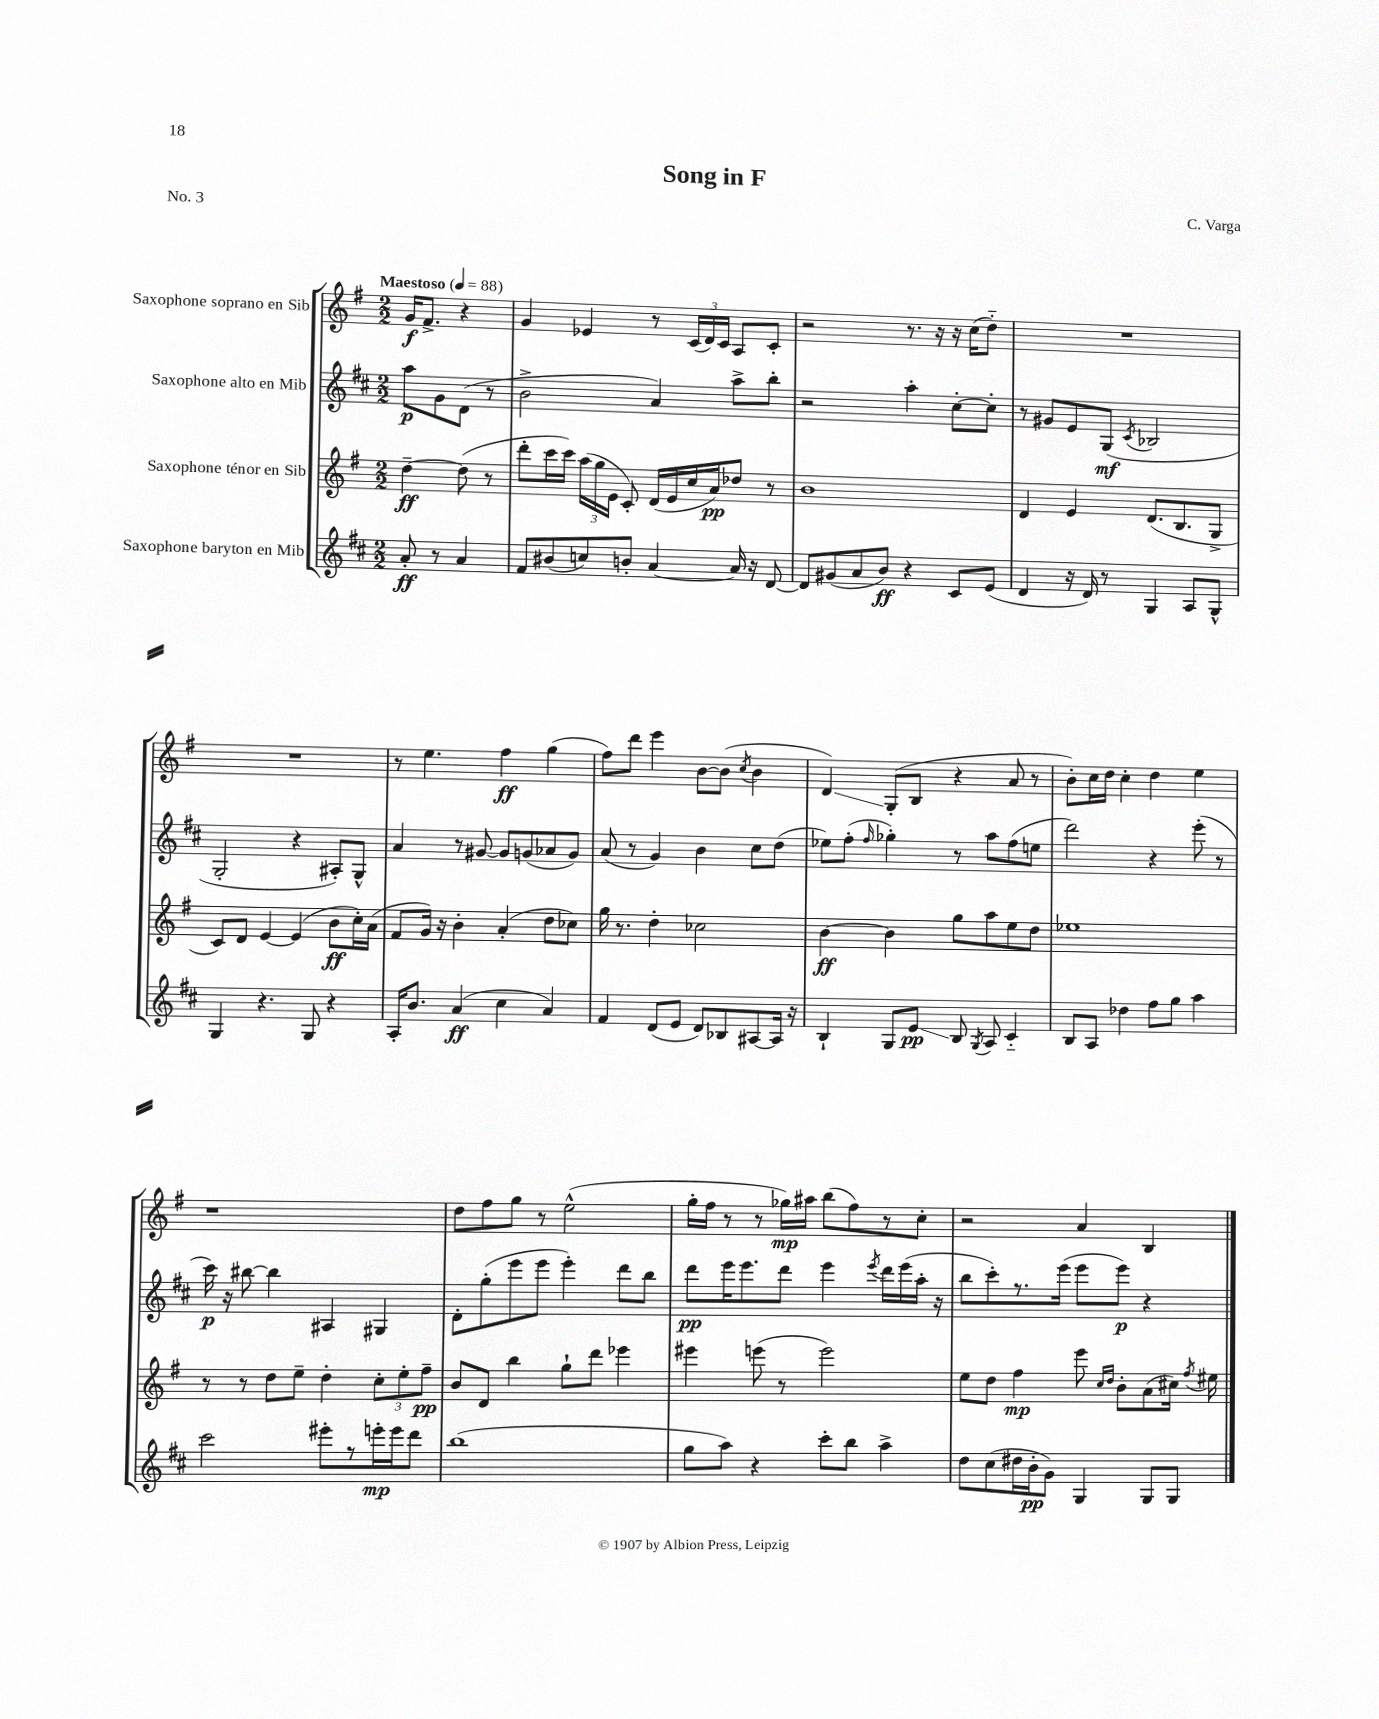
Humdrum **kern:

**kern	**kern	**kern	**kern
*staff4	*staff3	*staff2	*staff1
*clefG2	*clefG2	*clefG2	*clefG2
*k[f#c#]	*k[f#]	*k[f#c#]	*k[f#]
*M2/2	*M2/2	*M2/2	*M2/2
*MM88	*MM88	*MM88	*MM88
8a'	[4dd~	8aa	16g
.	.	.	8.f#^
8r	.	8g	.
4a	(8dd]	(8d	4r
.	8r	8r	.
=	=	=	=
8f#	8ddd'	2b^	4g
(8b#	16ccc	.	.
.	16ccc)	.	.
8cc)	(24aa	.	4e-
.	24gg	.	.
.	24e	.	.
8b'	8c')	.	.
[4a	(16d	4a)	8r
.	16e	.	.
.	16cc	.	(24c
.	.	.	24d)
.	16a)	.	.
.	.	.	24c
16a]	8dd-	8aa^	8A
16r	.	.	.
[8d	8r	8bb'	8c'
=	=	=	=
8d]	1b	2r	2r
(8g#	.	.	.
8a	.	.	.
8b)	.	.	.
4r	.	4aa'	8.r
.	.	.	16r
8c#	.	[8cc#'	16r
.	.	.	(16cc
(8e	.	8cc#']	8dd'~)
=	=	=	=
4d	4d	8r	1r
.	.	8g#	.
16r	4e	8e	.
16d)	.	.	.
8r	.	(8G	.
.	.	8qc#	.
4G	(8.d	2B-	.
.	8.B	.	.
8A	.	.	.
8G^^	8G^	.	.
=	=	=	=
4G	8c)	2G'	1r
.	8d	.	.
4.r	[4e	.	.
.	(4e]	4r	.
8G	.	.	.
4r	8b	8A#')	.
.	16cc')	8G^^	.
.	(16a	.	.
=	=	=	=
16A'	8f#	4a	8r
8.b	.	.	.
.	16g)	.	4.ee
.	16r	.	.
(4a	4b'	8r	.
.	.	[8g#	.
4cc#	(4a'	8g#]	4ff#
.	.	(8g	.
4a)	8dd	8a-	(4gg
.	8cc-)	8g)	.
=	=	=	=
4f#	16gg	(8a	8ff#)
.	8.r	.	.
.	.	8r	8ddd
(8d	4dd'	4g)	4eee
8e	.	.	.
8d)	2cc-	4b	[8b
8B-	.	.	(8b]
.	.	.	8qcc
[8A#	.	8cc#	4b
16A#]	.	(8dd	.
16r	.	.	.
=	=	=	=
4B`	[4b	8ee-)	4d)
.	.	(8ff#'	.
.	.	16qqff#	.
8G	4b]	4gg-')	(8G'
8e	.	.	8B
8B	8gg	8r	4r
8qG	.	.	.
8A	8aa	8aa	.
4c#'~	8ee	(8ff#	8a
.	8dd	8ee	8r
=	=	=	=
8B	1ee-	2ddd)	8b')
8A	.	.	16cc
.	.	.	16dd
4dd-	.	.	4cc'
8ff#	.	4r	4dd
8gg	.	.	.
4aa	.	(8eee'	4ee
.	.	8r	.
=	=	=	=
2ccc#	8r	16ccc#)	1r
.	.	16r	.
.	8r	[8bb#	.
.	8dd	4bb#]	.
.	8ee~	.	.
8eee#'	4dd'	4A#	.
8r	.	.	.
16eee'	12cc'	4G#	.
16eee	.	.	.
.	12ee'	.	.
8ddd	.	.	.
.	12ff#~	.	.
=	=	=	=
(1bb	8b	8d'	8dd
.	8d	(8gg'	8ff#
.	4bb	8eee	8gg
.	.	8eee	8r
.	8gg`	4eee')	(2ee^^
.	8ddd	.	.
.	4eee-	8ddd	.
.	.	8bb	.
=	=	=	=
8gg	4eee#	8ddd	16gg'
.	.	.	16ff#
8aa)	.	16eee	8r
.	.	8.eee	.
4r	(8eee	.	8r
.	8r	8ddd	16gg-)
.	.	.	16aa#
8ccc#'	2eee)	4eee	(8bb
8bb	.	.	8ff#)
.	.	8qeee	.
4aa^	.	16ddd	8r
.	.	(16eee	.
.	.	16aa'	8cc'
.	.	16r	.
=	=	=	=
8dd	8ee	8bb	2r
(8cc#	8dd	8ccc#')	.
16dd#	4ff#	8.r	.
16b'	.	.	.
8g)	.	.	.
.	.	(16eee	.
4G	8eee	8eee	4a
.	16qqcc	.	.
.	16qqdd	.	.
.	8b'	8eee)	.
8G	(8a	4r	4B
8G	16cc#)	.	.
.	8qff#	.	.
.	16ee#	.	.
==	==	==	==
*-	*-	*-	*-
